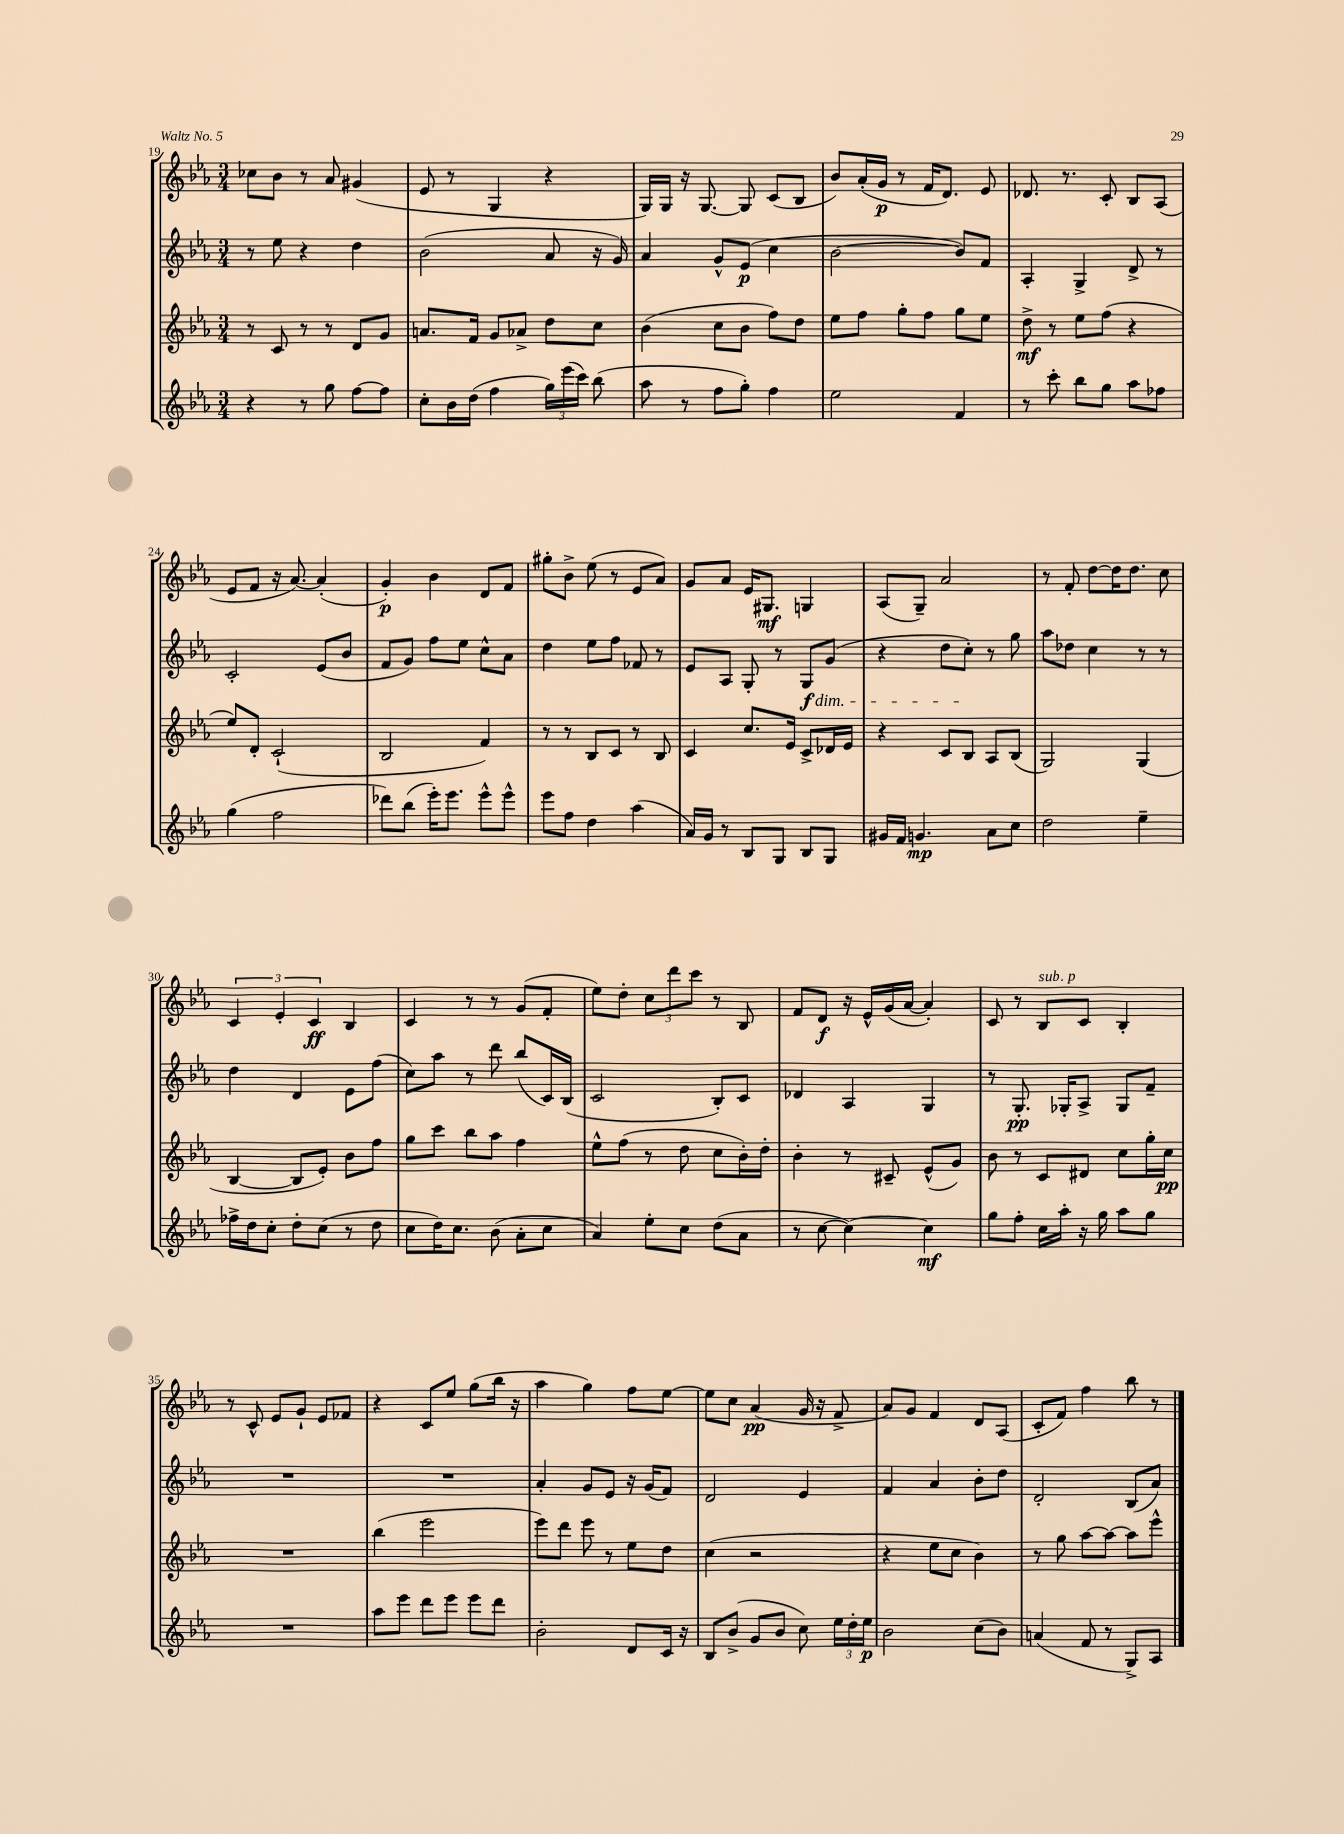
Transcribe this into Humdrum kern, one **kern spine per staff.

**kern	**dynam	**kern	**dynam	**kern	**dynam	**kern	**dynam
*part4	*part4	*part3	*part3	*part2	*part2	*part1	*part1
*staff4	*staff4	*staff3	*staff3	*staff2	*staff2	*staff1	*staff1
*clefG2	*	*clefG2	*	*clefG2	*	*clefG2	*
*k[b-e-a-]	*	*k[b-e-a-]	*	*k[b-e-a-]	*	*k[b-e-a-]	*
*M3/4	*	*M3/4	*	*M3/4	*	*M3/4	*
=19	=19	=19	=19	=19	=19	=19	=19
4r	.	8r	.	8r	.	8cc-X\L	.
.	.	8c/	.	8ee-\	.	8b-\J	.
8r	.	8r	.	4r	.	8r	.
8gg\	.	8r	.	.	.	8a-/	.
[8ff\L	.	8d/L	.	4dd\	.	(4g#X/	.
8ff\J]	.	8g/J	.	.	.	.	.
=20	=20	=20	=20	=20	=20	=20	=20
8cc'\L	.	8.an/L	.	(2b-\	.	8e-/	.
16b-\L	.	.	.	.	.	8r	.
(16dd\JJ	.	16f/Jk	.	.	.	.	.
4ff\	.	8g/L	.	.	.	4G/	.
.	.	8a-X^/J	.	.	.	.	.
24gg\LL)	.	8dd\L	.	8a-/	.	4r	.
(24eee-\	.	.	.	.	.	.	.
24ccc\JJ)	.	.	.	.	.	.	.
(8bb-\	.	8cc\J	.	16r	.	.	.
.	.	.	.	16g/)	.	.	.
=21	=21	=21	=21	=21	=21	=21	=21
8aa-\	.	(4b-\	.	4a-/	.	16G/LL)	.
.	.	.	.	.	.	16G/JJ	.
8r	.	.	.	.	.	16r	.
.	.	.	.	.	.	[8.G/	.
8ff\L	.	8cc\L	.	8g^^/L	.	.	.
8gg'\J)	.	8b-\J	.	(8e-/J	p	8G/]	.
4ff\	.	8ff\L)	.	4cc\	.	(8c/L	.
.	.	8dd\J	.	.	.	8B-/J	.
=22	=22	=22	=22	=22	=22	=22	=22
2ee-\	.	8ee-\L	.	[2b-\	.	8b-/L)	.
.	.	8ff\J	.	.	.	(16a-'/L	.
.	.	.	.	.	.	16g/JJ	p
.	.	8gg'\L	.	.	.	8r	.
.	.	8ff\J	.	.	.	16f/KL	.
.	.	.	.	.	.	8.d/J)	.
4f/	.	8gg\L	.	8b-/L])	.	.	.
.	.	8ee-\J	.	8f/J	.	8e-/	.
=23	=23	=23	=23	=23	=23	=23	=23
8r	.	8dd^\	mf	4A-'/	.	8.d-X/	.
8ccc'\	.	8r	.	.	.	.	.
.	.	.	.	.	.	8.r	.
8bb-\L	.	8ee-\L	.	4G^/	.	.	.
8gg\J	.	(8ff\J	.	.	.	8c'/	.
8aa-\L	.	4r	.	8d^/	.	8B-/L	.
8ff-X\J	.	.	.	8r	.	(8A-/J	.
!!LO:LB:g=z
=24	=24	=24	=24	=24	=24	=24	=24
(4gg\	.	8ee-/L)	.	2c'/	.	8e-/L	.
.	.	8d'/J	.	.	.	8f/J	.
2ff\	.	(2c`/	.	.	.	16r	.
.	.	.	.	.	.	[8.a-/)	.
.	.	.	.	(8e-/L	.	(4a-'/]	.
.	.	.	.	8b-/J	.	.	.
=25	=25	=25	=25	=25	=25	=25	=25
8ddd-X\L)	.	2B-/	.	8f/L	.	4g'/)	p
(8bb-\J	.	.	.	8g/J)	.	.	.
16eee-'\KL)	.	.	.	8ff\L	.	4b-\	.
8.eee-\J	.	.	.	.	.	.	.
.	.	.	.	8ee-\J	.	.	.
8eee-^^\L	.	4f/)	.	8cc^^\L	.	8d/L	.
8eee-^^\J	.	.	.	8a-\J	.	8f/J	.
=26	=26	=26	=26	=26	=26	=26	=26
8eee-\L	.	8r	.	4dd\	.	8gg#X'\L	.
8ff\J	.	8r	.	.	.	8b-^\J	.
4dd\	.	8B-/L	.	8ee-\L	.	(8ee-\	.
.	.	8c/J	.	8ff\J	.	8r	.
(4aa-\	.	8r	.	8f-X/	.	8e-/L	.
.	.	8B-/	.	8r	.	8a-/J)	.
=27	=27	=27	=27	=27	=27	=27	=27
16a-/LL)	.	4c/	.	8e-/L	.	8g/L	.
16g/JJ	.	.	.	.	.	.	.
8r	.	.	.	8A-/J	.	8a-/J	.
8B-/L	.	8.cc/L	.	8G'/	.	16e-/KL	.
.	.	.	.	.	.	8.G#X/J	mf
8G/J	.	.	.	8r	.	.	.
.	.	16e-/Jk	.	.	.	.	.
!	!	!	!	!LO:TX:b:i:t=dim.	!	!	!
8B-/L	.	8c^/L	.	8G/L	f	4Gn/	.
8G/J	.	16d-X/L	.	(8g/J	.	.	.
.	.	16e-/JJ	.	.	.	.	.
=28	=28	=28	=28	=28	=28	=28	=28
16g#X/LL	.	4r	.	4r	.	(8A-/L	.
16f/JJ	.	.	.	.	.	.	.
4.gn/	mp	.	.	.	.	8G~/J)	.
.	.	8c/L	.	8dd\L	.	2a-/	.
.	.	8B-/J	.	8cc'\J)	.	.	.
8a-\L	.	8A-/L	.	8r	.	.	.
8cc\J	.	(8B-/J	.	8gg\	.	.	.
=29	=29	=29	=29	=29	=29	=29	=29
2dd\	.	2G/)	.	8aa-\L	.	8r	.
.	.	.	.	8dd-X\J	.	8f'/	.
.	.	.	.	4cc\	.	[8dd\L	.
.	.	.	.	.	.	16dd\K]	.
.	.	.	.	.	.	8.dd\J	.
4ee-~\	.	(4G/	.	8r	.	.	.
.	.	.	.	8r	.	8cc\	.
!!LO:LB:g=z
=30	=30	=30	=30	=30	=30	=30	=30
16ff-X^\LL	.	[4B-/	.	4dd\	.	6c/	.
16dd\J	.	.	.	.	.	.	.
8cc'\J	.	.	.	.	.	.	.
.	.	.	.	.	.	6e-'/	.
8dd'\L	.	8B-/L]	.	4d/	.	.	.
.	.	.	.	.	.	6c/	ff
(8cc\J	.	8e-'/J)	.	.	.	.	.
8r	.	8b-\L	.	8e-\L	.	4B-/	.
8dd\	.	8ff\J	.	(8ff\J	.	.	.
=31	=31	=31	=31	=31	=31	=31	=31
8cc\L	.	8gg\L	.	8cc\L)	.	4c/	.
16dd\K)	.	8ccc\J	.	8aa-\J	.	.	.
8.cc\J	.	.	.	.	.	.	.
.	.	8bb-\L	.	8r	.	8r	.
(8b-\	.	8aa-\J	.	8ddd\	.	8r	.
8a-'\L	.	4ff\	.	(8bb-/L	.	(8g/L	.
8cc\J	.	.	.	16c/L)	.	8f'/J	.
.	.	.	.	(16B-/JJ	.	.	.
=32	=32	=32	=32	=32	=32	=32	=32
4a-/)	.	8ee-^^\L	.	2c/	.	8ee-\L)	.
.	.	(8ff\J	.	.	.	8dd'\J	.
8ee-'\L	.	8r	.	.	.	12cc\L	.
.	.	.	.	.	.	12ddd\	.
8cc\J	.	8dd\	.	.	.	.	.
.	.	.	.	.	.	12ccc\J	.
(8dd\L	.	8cc\L	.	8B-'/L)	.	8r	.
8a-\J	.	16b-'\L)	.	8c/J	.	8B-/	.
.	.	16dd'\JJ	.	.	.	.	.
=33	=33	=33	=33	=33	=33	=33	=33
8r	.	4b-'\	.	4d-X/	.	8f/L	.
[8cc\	.	.	.	.	.	8d/J	f
4cc\_)	.	8r	.	4A-/	.	16r	.
.	.	.	.	.	.	16e-^^/LL	.
.	.	8c#X~/	.	.	.	(16g/	.
.	.	.	.	.	.	[16a-/JJ	.
4cc\]	mf	(8e-^^/L	.	4G/	.	4a-'/])	.
.	.	8g/J)	.	.	.	.	.
=34	=34	=34	=34	=34	=34	=34	=34
8gg\L	.	8b-\	.	8r	.	8c/	.
8ff'\J	.	8r	.	8.G'/	pp	8r	.
!	!	!	!	!	!	!LO:TX:a:i:t=sub. p	!
16cc\LL	.	8c/L	.	.	.	8B-/L	.
16aa-'\JJ	.	.	.	16G-X'/KL	.	.	.
16r	.	8d#X/J	.	8A-^/J	.	8c/J	.
16gg\	.	.	.	.	.	.	.
8aa-\L	.	8cc\L	.	8G-/L	.	4B-'/	.
8gg\J	.	16gg'\L	.	8f~/J	.	.	.
.	.	16cc\JJ	pp	.	.	.	.
!!LO:LB:g=z
=35	=35	=35	=35	=35	=35	=35	=35
2.r	.	2.r	.	2.r	.	8r	.
.	.	.	.	.	.	8c^^/	.
.	.	.	.	.	.	8e-/L	.
.	.	.	.	.	.	8g`/J	.
.	.	.	.	.	.	8e-/L	.
.	.	.	.	.	.	8f-X/J	.
=36	=36	=36	=36	=36	=36	=36	=36
8aa-\L	.	(4bb-\	.	2.r	.	4r	.
8eee-\J	.	.	.	.	.	.	.
8ddd\L	.	2eee-\	.	.	.	8c/L	.
8eee-\J	.	.	.	.	.	8ee-/J	.
8eee-\L	.	.	.	.	.	(8gg\L	.
8ddd\J	.	.	.	.	.	16bb-\Jk	.
.	.	.	.	.	.	16r	.
=37	=37	=37	=37	=37	=37	=37	=37
2b-'\	.	8eee-\L)	.	4a-'/	.	4aa-\	.
.	.	8ddd\J	.	.	.	.	.
.	.	8eee-\	.	8g/L	.	4gg\)	.
.	.	8r	.	8e-/J	.	.	.
8d/L	.	8ee-\L	.	16r	.	8ff\L	.
.	.	.	.	(16g/KL	.	.	.
16c/Jk	.	8dd\J	.	8f/J)	.	[8ee-\J	.
16r	.	.	.	.	.	.	.
=38	=38	=38	=38	=38	=38	=38	=38
8B-/L	.	(4cc\	.	2d/	.	8ee-\L]	.
(8b-^/J	.	.	.	.	.	8cc\J	.
8g/L	.	2r	.	.	.	(4a-/	pp
8b-/J	.	.	.	.	.	.	.
8cc\)	.	.	.	4e-/	.	16g/	.
.	.	.	.	.	.	16r	.
24ee-\LL	.	.	.	.	.	8f^/	.
24dd'\	.	.	.	.	.	.	.
24ee-\JJ	p	.	.	.	.	.	.
=39	=39	=39	=39	=39	=39	=39	=39
2b-\	.	4r	.	4f/	.	8a-/L)	.
.	.	.	.	.	.	8g/J	.
.	.	8ee-\L	.	4a-/	.	4f/	.
.	.	8cc\J	.	.	.	.	.
(8cc\L	.	4b-\)	.	8b-'\L	.	8d/L	.
8b-\J)	.	.	.	8dd\J	.	(8A-/J	.
=40	=40	=40	=40	=40	=40	=40	=40
(4an/	.	8r	.	2d'/	.	8c'/L	.
.	.	8gg\	.	.	.	8f/J)	.
8f/	.	[8aa-\L	.	.	.	4ff\	.
8r	.	8aa-\J_	.	.	.	.	.
8G^/L)	.	8aa-\L]	.	(8B-/L	.	8bb-\	.
8A-/J	.	8eee-^^\J	.	8a-/J)	.	8r	.
==	==	==	==	==	==	==	==
*-	*-	*-	*-	*-	*-	*-	*-
